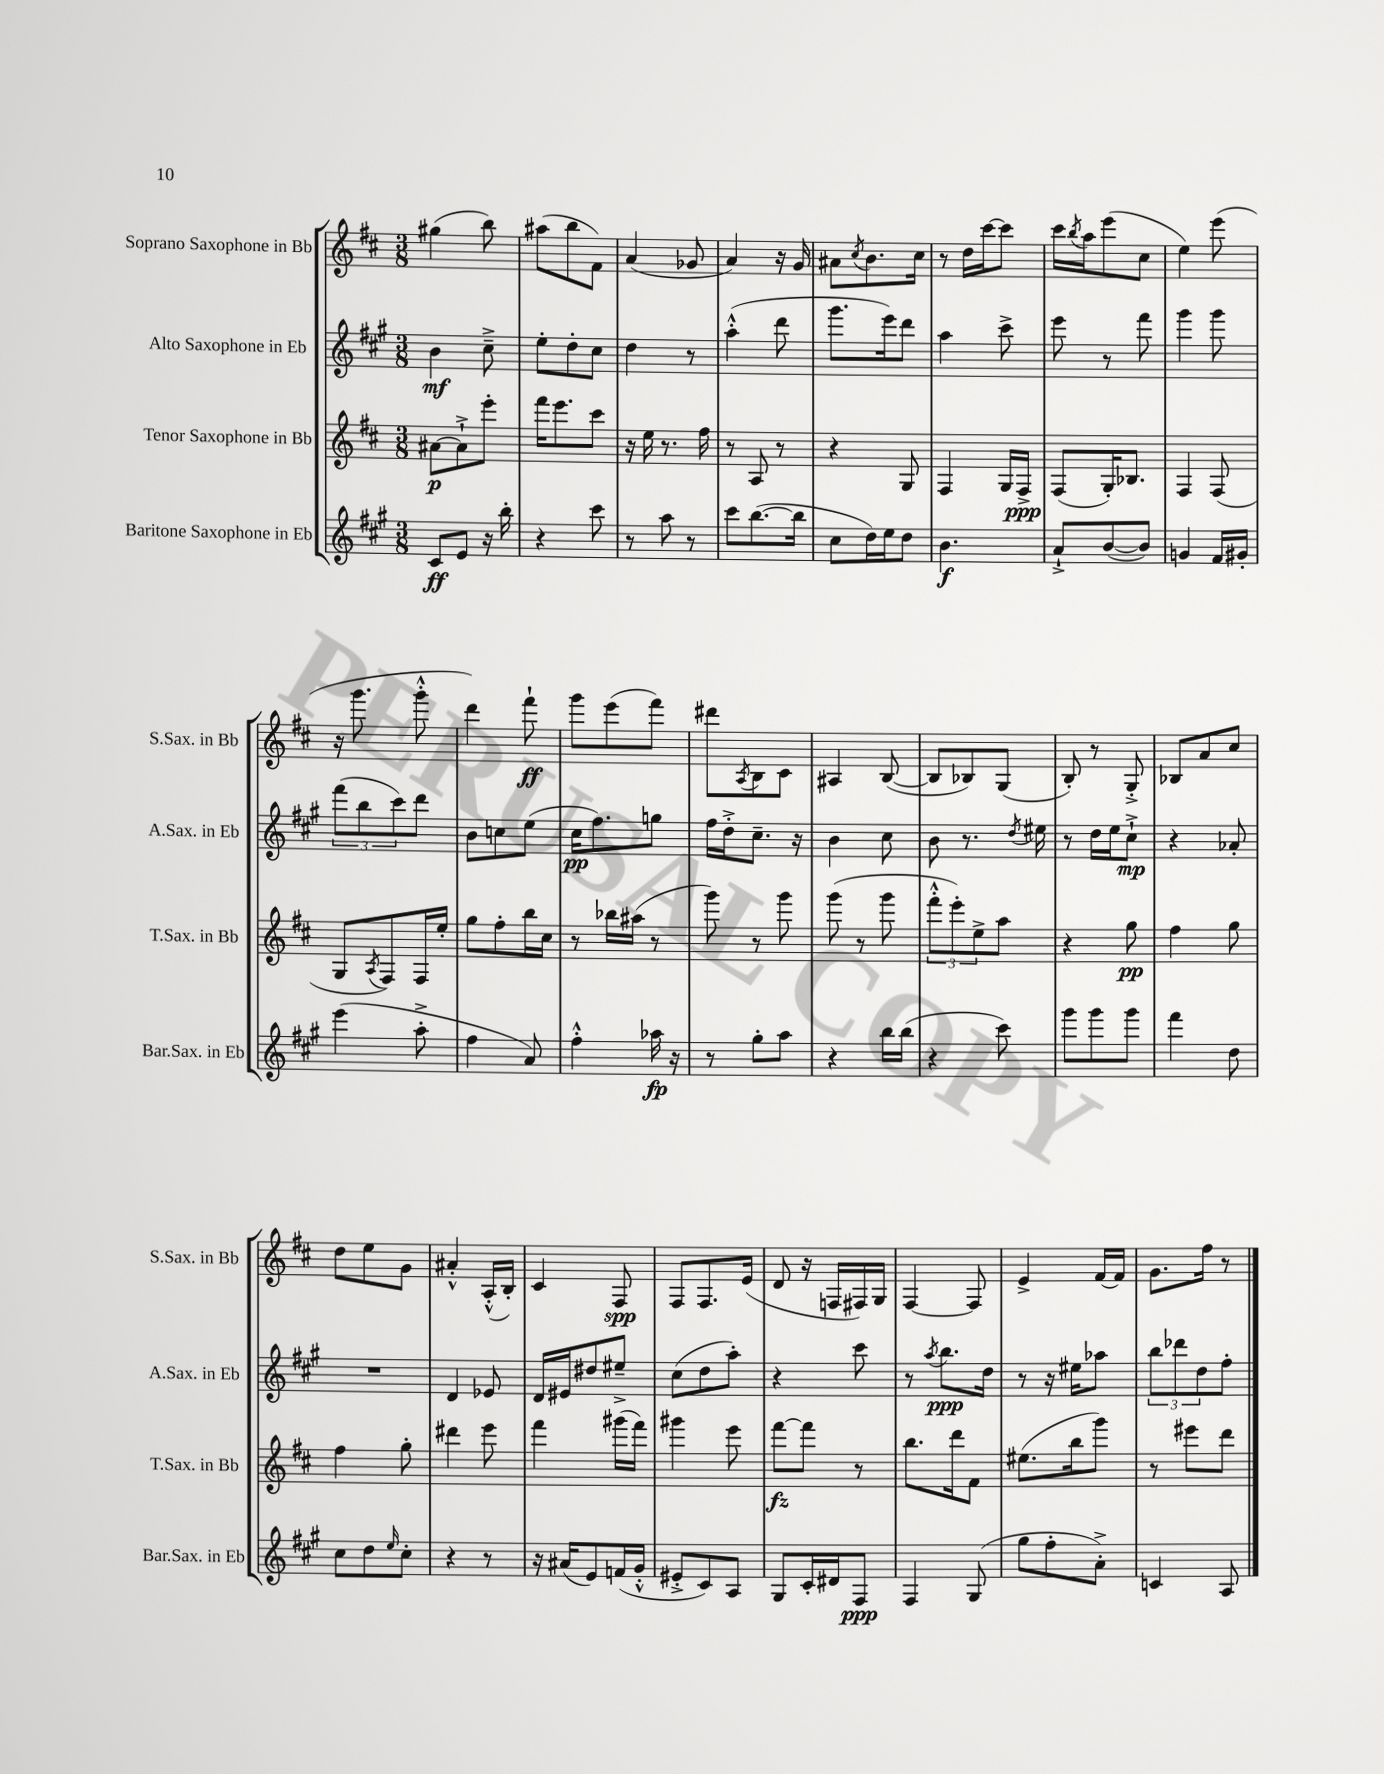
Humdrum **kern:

**kern	**dynam	**kern	**dynam	**kern	**dynam	**kern	**dynam
*part4	*part4	*part3	*part3	*part2	*part2	*part1	*part1
*staff4	*staff4	*staff3	*staff3	*staff2	*staff2	*staff1	*staff1
*I"Baritone Saxophone in Eb	*	*I"Tenor Saxophone in Bb	*	*I"Alto Saxophone in Eb	*	*I"Soprano Saxophone in Bb	*
*I'Bar.Sax. in Eb	*	*I'T.Sax. in Bb	*	*I'A.Sax. in Eb	*	*I'S.Sax. in Bb	*
*clefG2	*	*clefG2	*	*clefG2	*	*clefG2	*
*k[f#c#g#]	*	*k[f#c#]	*	*k[f#c#g#]	*	*k[f#c#]	*
*M3/8	*	*M3/8	*	*M3/8	*	*M3/8	*
=1	=1	=1	=1	=1	=1	=1	=1
8c#/L	ff	[8a#X\L	p	4b\	mf	(4gg#X\	.
8e/J	.	8a#`^\]	.	.	.	.	.
16r	.	8eee'\J	.	8cc#~^\	.	8bb\)	.
16bb'\	.	.	.	.	.	.	.
=2	=2	=2	=2	=2	=2	=2	=2
4r	.	16fff#\KL	.	8ee'\L	.	(8aa#X\L	.
.	.	8.eee\	.	.	.	.	.
.	.	.	.	8dd'\	.	8bb\	.
8ccc#\	.	8ccc#\J	.	8cc#\J	.	8f#\J)	.
=3	=3	=3	=3	=3	=3	=3	=3
8r	.	16r	.	4dd\	.	(4a/	.
.	.	16ee\	.	.	.	.	.
8aa\	.	8.r	.	.	.	.	.
8r	.	.	.	8r	.	8g-X/	.
.	.	16ff#\	.	.	.	.	.
=4	=4	=4	=4	=4	=4	=4	=4
8ccc#\L	.	8r	.	(4aa'^^\	.	4a/)	.
([8.bb\	.	8A/	.	.	.	.	.
.	.	8r	.	8ddd\	.	16r	.
16bb\Jk]	.	.	.	.	.	16g/	.
=5	=5	=5	=5	=5	=5	=5	=5
8cc#\L	.	4r	.	8.ggg#\L	.	8a#X\L	.
.	.	.	.	.	.	8qcc#/	.
16dd\L)	.	.	.	.	.	8.b\	.
16ee\J	.	.	.	16eee\k)	.	.	.
8dd\J	.	8G/	.	8ddd\J	.	.	.
.	.	.	.	.	.	16cc#\Jk	.
=6	=6	=6	=6	=6	=6	=6	=6
4.b\	f	4F#/	.	4aa\	.	8r	.
.	.	.	.	.	.	16dd\LL	.
.	.	.	.	.	.	[16ccc#\J	.
.	.	16G/LL	.	8ccc#^\	.	8ccc#\J]	.
.	.	16F#^/JJ	ppp	.	.	.	.
=7	=7	=7	=7	=7	=7	=7	=7
8a`^/L	.	(8F#/L	.	8eee\	.	16ccc#\LL	.
.	.	.	.	.	.	8qbb/	.
.	.	.	.	.	.	16aa\J	.
([8b/	.	16G'/K)	.	8r	.	(8eee\	.
.	.	8.B-X/J	.	.	.	.	.
8b/J])	.	.	.	8fff#\	.	8cc#\J	.
=8	=8	=8	=8	=8	=8	=8	=8
4gn/	.	4F#/	.	4ggg#\	.	4ee\)	.
16f#/LL	.	(8F#/	.	8ggg#\	.	(8eee\	.
16g#X'/JJ	.	.	.	.	.	.	.
!!LO:LB:g=z
=9	=9	=9	=9	=9	=9	=9	=9
(4eee\	.	8G/L	.	(12fff#\L	.	16r	.
.	.	.	.	.	.	8.ggg\	.
.	.	.	.	12bb\	.	.	.
.	.	8qA/	.	.	.	.	.
.	.	8F#/)	.	.	.	.	.
.	.	.	.	12ccc#\)	.	.	.
8aa'^\	.	16F#/L	.	8ddd\J	.	8ggg'^^\	.
.	.	16ee'/JJ	.	.	.	.	.
=10	=10	=10	=10	=10	=10	=10	=10
4ff#\	.	8gg\L	.	8b\L	.	4ddd\)	.
.	.	8ff#'\	.	8ccn\	.	.	.
8a/)	.	16bb\L	.	(8ee\J	.	8fff#`\	ff
.	.	16cc#\JJ	.	.	.	.	.
=11	=11	=11	=11	=11	=11	=11	=11
4ff#'^^\	.	8r	.	16cc#\KL	pp	8ggg\L	.
.	.	.	.	8.ff#\)	.	.	.
.	.	16bb-X\LL	.	.	.	(8eee\	.
.	.	(16aa#X\JJ	.	.	.	.	.
16aa-X\	fp	8r	.	8ggn\J	.	8fff#\J)	.
16r	.	.	.	.	.	.	.
=12	=12	=12	=12	=12	=12	=12	=12
8r	.	8ggg\)	.	16ff#\LL	.	8ddd#X\L	.
.	.	.	.	16dd'^\J	.	.	.
.	.	.	.	.	.	8qA/	.
8gg#'\L	.	8r	.	8.cc#~\J	.	8B\	.
8aa\J	.	8ggg\	.	.	.	8c#\J	.
.	.	.	.	16r	.	.	.
=13	=13	=13	=13	=13	=13	=13	=13
4r	.	(8ggg\	.	4b\	.	4A#X/	.
.	.	8r	.	.	.	.	.
16bb\LL	.	8ggg\	.	8cc#\	.	([8B/	.
(16bb\JJ	.	.	.	.	.	.	.
=14	=14	=14	=14	=14	=14	=14	=14
4r	.	12fff#'^^\L	.	8b\	.	8B/L]	.
.	.	12eee'\)	.	.	.	.	.
.	.	.	.	8.r	.	8B-X/)	.
.	.	12ee^\	.	.	.	.	.
8ccc#\)	.	8aa\J	.	.	.	(8G/J	.
.	.	.	.	8qdd/	.	.	.
.	.	.	.	16ee#X\	.	.	.
=15	=15	=15	=15	=15	=15	=15	=15
8ggg#\L	.	4r	.	8r	.	8B'/)	.
8ggg#\	.	.	.	16dd\LL	.	8r	.
.	.	.	.	16ee\J	.	.	.
8ggg#\J	.	8gg\	pp	8cc#`^\J	mp	8G'^/	.
=16	=16	=16	=16	=16	=16	=16	=16
4fff#\	.	4ff#\	.	4r	.	8B-X/L	.
.	.	.	.	.	.	8a/	.
8dd\	.	8gg\	.	8a-X'/	.	8cc#/J	.
!!LO:LB:g=z
=17	=17	=17	=17	=17	=17	=17	=17
8cc#\L	.	4ff#\	.	4.r	.	8dd\L	.
8dd\	.	.	.	.	.	8ee\	.
16qqee/	.	.	.	.	.	.	.
8cc#'\J	.	8gg'\	.	.	.	8g\J	.
=18	=18	=18	=18	=18	=18	=18	=18
4r	.	4ddd#X\	.	4d/	.	4a#X'^^/	.
8r	.	8eee\	.	8e-X/	.	(16A'^^/LL	.
.	.	.	.	.	.	16B'/JJ)	.
=19	=19	=19	=19	=19	=19	=19	=19
16r	.	4fff#\	.	16d/LL	.	4c#/	.
(16a#X/KL	.	.	.	16e#X/J	.	.	.
8e/)	.	.	.	8dd#X/	.	.	.
(16fn/L	.	(16ggg#X\LL	.	8ee#X~^/J	.	8F#/	spp
16g#'^^/JJ	.	16fff#\JJ)	.	.	.	.	.
=20	=20	=20	=20	=20	=20	=20	=20
8e#X'^/L	.	4ggg#X\	.	(8cc#\L	.	8F#/L	.
8c#/)	.	.	.	8dd\	.	8.F#/	.
8A/J	.	8eee\	.	8aa'\J)	.	.	.
.	.	.	.	.	.	(16e/Jk	.
=21	=21	=21	=21	=21	=21	=21	=21
8G#/L	.	[8fff#\L	fz	4r	.	8d/	.
16c#'/L	.	8fff#\J]	.	.	.	16r	.
16d#X/J	.	.	.	.	.	16Fn/LL	.
8F#/J	ppp	8r	.	8ccc#\	.	16F#X/)	.
.	.	.	.	.	.	16G/JJ	.
=22	=22	=22	=22	=22	=22	=22	=22
4F#/	.	8.bb\L	.	8r	.	[4F#/	.
.	.	.	.	8qaa/	.	.	.
.	.	.	.	8.bb\L	ppp	.	.
.	.	16ddd\k	.	.	.	.	.
(8G#/	.	8f#\J	.	.	.	8F#/]	.
.	.	.	.	16dd\Jk	.	.	.
=23	=23	=23	=23	=23	=23	=23	=23
8gg#\L	.	(8.ee#X\L	.	8r	.	4e^/	.
8ff#'\	.	.	.	16r	.	.	.
.	.	16bb\k	.	16ee#X\KL	.	.	.
8a'^\J)	.	8ggg\J)	.	8aa-X\J	.	[16f#/LL	.
.	.	.	.	.	.	16f#/JJ]	.
=24	=24	=24	=24	=24	=24	=24	=24
4cn/	.	8r	.	12bb\L	.	8.g\L	.
.	.	.	.	12ddd-X\	.	.	.
.	.	8eee#X\L	.	.	.	.	.
.	.	.	.	12dd\	.	.	.
.	.	.	.	.	.	16ff#\Jk	.
8A/	.	8ddd\J	.	8ff#'\J	.	8r	.
==	==	==	==	==	==	==	==
*-	*-	*-	*-	*-	*-	*-	*-
